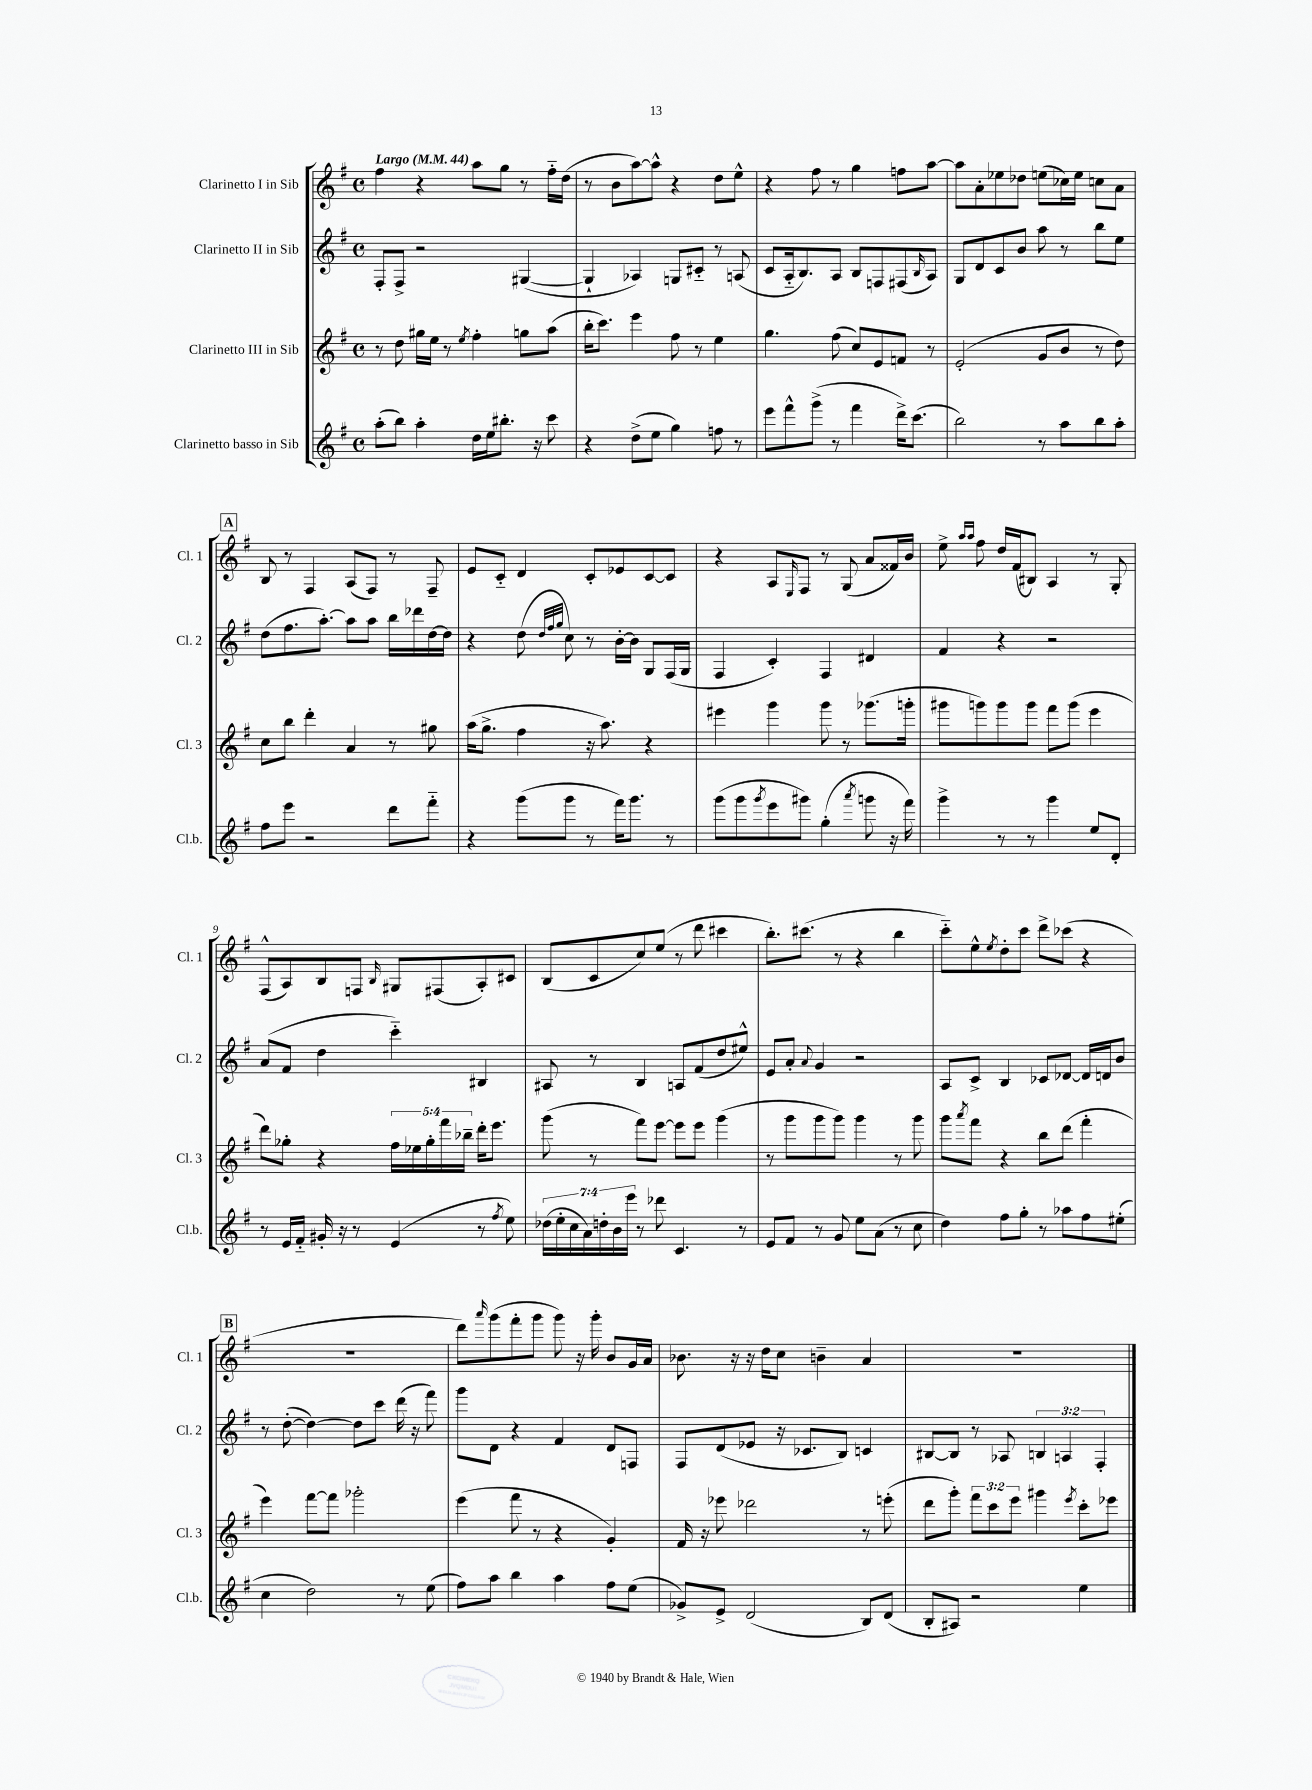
<<
\new StaffGroup <<
\new Staff = "s0" \with { instrumentName = "Clarinetto I in Sib" shortInstrumentName = "Cl. 1" } {
    \clef treble \key g \major \defaultTimeSignature \time 4/4 \tempo "Largo" 4 = 44
    fis''4 r4 a''8 g''8 r8 fis''16-_ d''16( |
    r8 b'8 a''8~) a''8-^ r4 d''8 e''8-^ |
    r4 fis''8 r8 g''4 f''8 a''8~ |
    a''8 a'8-. ees''8 des''8 e''8( ces''16) e''16 c''8 a'8 |
    \mark \markup { \box "A" } b8 r8 fis4 a8( fis8) r8 fis8-- |
    e'8 c'8-_ d'4 c'8-. ees'8 c'8~ c'8 |
    r4 a8 \grace { e16 } fis8 r8 g8( a'8 fisis'16) b'16 |
    e''8-> \grace { a''16 a''16 } fis''8 d''16 fis'16( bis8) a4 r8 g8-. |
    fis8-^( a8) b8 f8 \grace { b16 } gis8 fis8( a8-.) cis'8 |
    b8( c'8 c''8) e''8( r8 d'''8 cis'''4 |
    b''8.-.) cis'''8.( r8 r4 b''4 |
    c'''8-_) e''8-^ \acciaccatura { e''8 } d''8-. c'''8 d'''8-> ces'''8( r4 |
    \mark \markup { \box "B" } R1 |
    d'''8) \grace { a'''16 } g'''8( fis'''8-. g'''8 g'''8) r16 g'''16-. b'8 g'16 a'16 |
    bes'8. r16 r16 d''16 c''8 b'4-- a'4 |
    R1 \bar "|." |
}
\new Staff = "s1" \with { instrumentName = "Clarinetto II in Sib" shortInstrumentName = "Cl. 2" } {
    \clef treble \key g \major \defaultTimeSignature \time 4/4 \override Staff.TupletNumber.text = #tuplet-number::calc-fraction-text
    fis8-. fis8-> r2 gis4~( |
    gis4-! aes4) g8 cis'8-_ r8 a8( |
    c'8 a16-_ b8.) a8 b8 f8 fis8( \grace { b16 } a8) |
    g8 d'8 c'8 b'8 a''8 r8 b''8 e''8 |
    \mark \markup { \box "A" } d''8( fis''8. a''8.~-.) a''8 a''8 b''16 des'''16 d''16~ d''16 |
    r4 d''8( \grace { d''32 fis''32 g''32 } c''8) r8 b'16~-. b'16 g8 fis16( g16 |
    fis4 c'4-.) fis4 dis'4 |
    fis'4 r4 r2 |
    a'8( fis'8 d''4 c'''4-_) bis4 |
    ais8 r8 b4 a8 fis'8( d''8 eis''8-^) |
    e'8 a'8-. \appoggiatura { a'8 } g'4 r2 |
    a8 c'8-> b4 ces'8 des'8~ des'16 d'16 b'8 |
    \mark \markup { \box "B" } r8 d''8~-.( d''4~) d''8 c'''8 d'''16( r16 fis'''8) |
    g'''8 d'8 r4 fis'4 d'8 f8 |
    fis8 d'8( ees'8 r16 ces'8. b8) c'4 |
    bis8~ bis8 r8 aes8 \tuplet 3/2 { b4 a4 fis4-. } \bar "|." |
}
\new Staff = "s2" \with { instrumentName = "Clarinetto III in Sib" shortInstrumentName = "Cl. 3" } {
    \clef treble \key g \major \defaultTimeSignature \time 4/4 \override Staff.TupletNumber.text = #tuplet-number::calc-fraction-text
    r8 d''8 gis''16 e''16 r8 \acciaccatura { e''8 } fis''4-. g''8 a''8( |
    b''16-. c'''8.) e'''4 fis''8 r8 e''4 |
    g''4. fis''8( c''8) e'8 f'8 r8 |
    e'2-.( g'8 b'8 r8 d''8) |
    \mark \markup { \box "A" } c''8 b''8 d'''4-. a'4 r8 gis''8 |
    a''16( g''8.-> fis''4 r16 a''8.) r4 |
    eis'''4 g'''4 g'''8 r8 ges'''8.( g'''16-. |
    gis'''8 g'''8) g'''8 g'''8 fis'''8 g'''8( e'''4 |
    d'''8) ges''8-. r4 \tuplet 5/4 { fis''16 ees''16 ges''16-. fis'''16 bes''16-- } d'''16-. e'''8. |
    g'''8( r8 fis'''8) e'''8~ e'''8 e'''8 g'''4( |
    r8 g'''8 g'''8 g'''8) g'''4 r8 g'''8 |
    g'''8 \acciaccatura { a'''8 } fis'''8 r4 b''8 d'''8( fis'''4-. |
    \mark \markup { \box "B" } e'''4) fis'''8~ fis'''8 ges'''2-. |
    e'''4( fis'''8 r8 r4 g'4-.) |
    fis'16 r16 ees'''8 des'''2 r8 e'''8-.( |
    d'''8 g'''8-.) \tuplet 3/2 { fis'''8 c'''8 e'''8 } gis'''4 \acciaccatura { e'''8 } c'''8-. ees'''8 \bar "|." |
}
\new Staff = "s3" \with { instrumentName = "Clarinetto basso in Sib" shortInstrumentName = "Cl.b." } {
    \clef treble \key g \major \defaultTimeSignature \time 4/4 \override Staff.TupletNumber.text = #tuplet-number::calc-fraction-text
    a''8-.( b''8) a''4-. d''16 e''16 bis''8.-. r16 c'''8 |
    r4 d''8->( e''8 g''4) f''8 r8 |
    e'''8 fis'''8-^ g'''8->( r8 fis'''4 d'''16->) c'''8.( |
    b''2) r8 a''8 b''8 a''8-. |
    \mark \markup { \box "A" } fis''8 e'''8 r2 d'''8 fis'''8-_ |
    r4 g'''8( g'''8 r8 fis'''16) g'''8. r8 |
    g'''8( g'''8 \acciaccatura { g'''8 } e'''8 gis'''8) g''4-.( \acciaccatura { a'''8 } g'''8 r16 fis'''16) |
    g'''4-> r8 r8 g'''4 e''8 d'8-. |
    r8 e'16 fis'16-_ gis'16-. r16 r8 e'4( r8 \acciaccatura { fis''8 } e''8) |
    \tuplet 7/4 { des''16( e''16-. c''16 a'16) d''16-. b'16 e'''16 } r8 des'''8 c'4. r8 |
    e'8 fis'8 r8 g'8 e''8 a'8( r8 c''8 |
    d''4) fis''8 g''8-. r8 aes''8 fis''8 eis''8-.( |
    \mark \markup { \box "B" } c''4 d''2) r8 e''8( |
    fis''8) a''8 b''4 a''4 fis''8 e''8( |
    ges'8->) e'8-> d'2( b8) d'8( |
    b8-. ais8) r2 e''4 \bar "|." |
}
>>
>>
